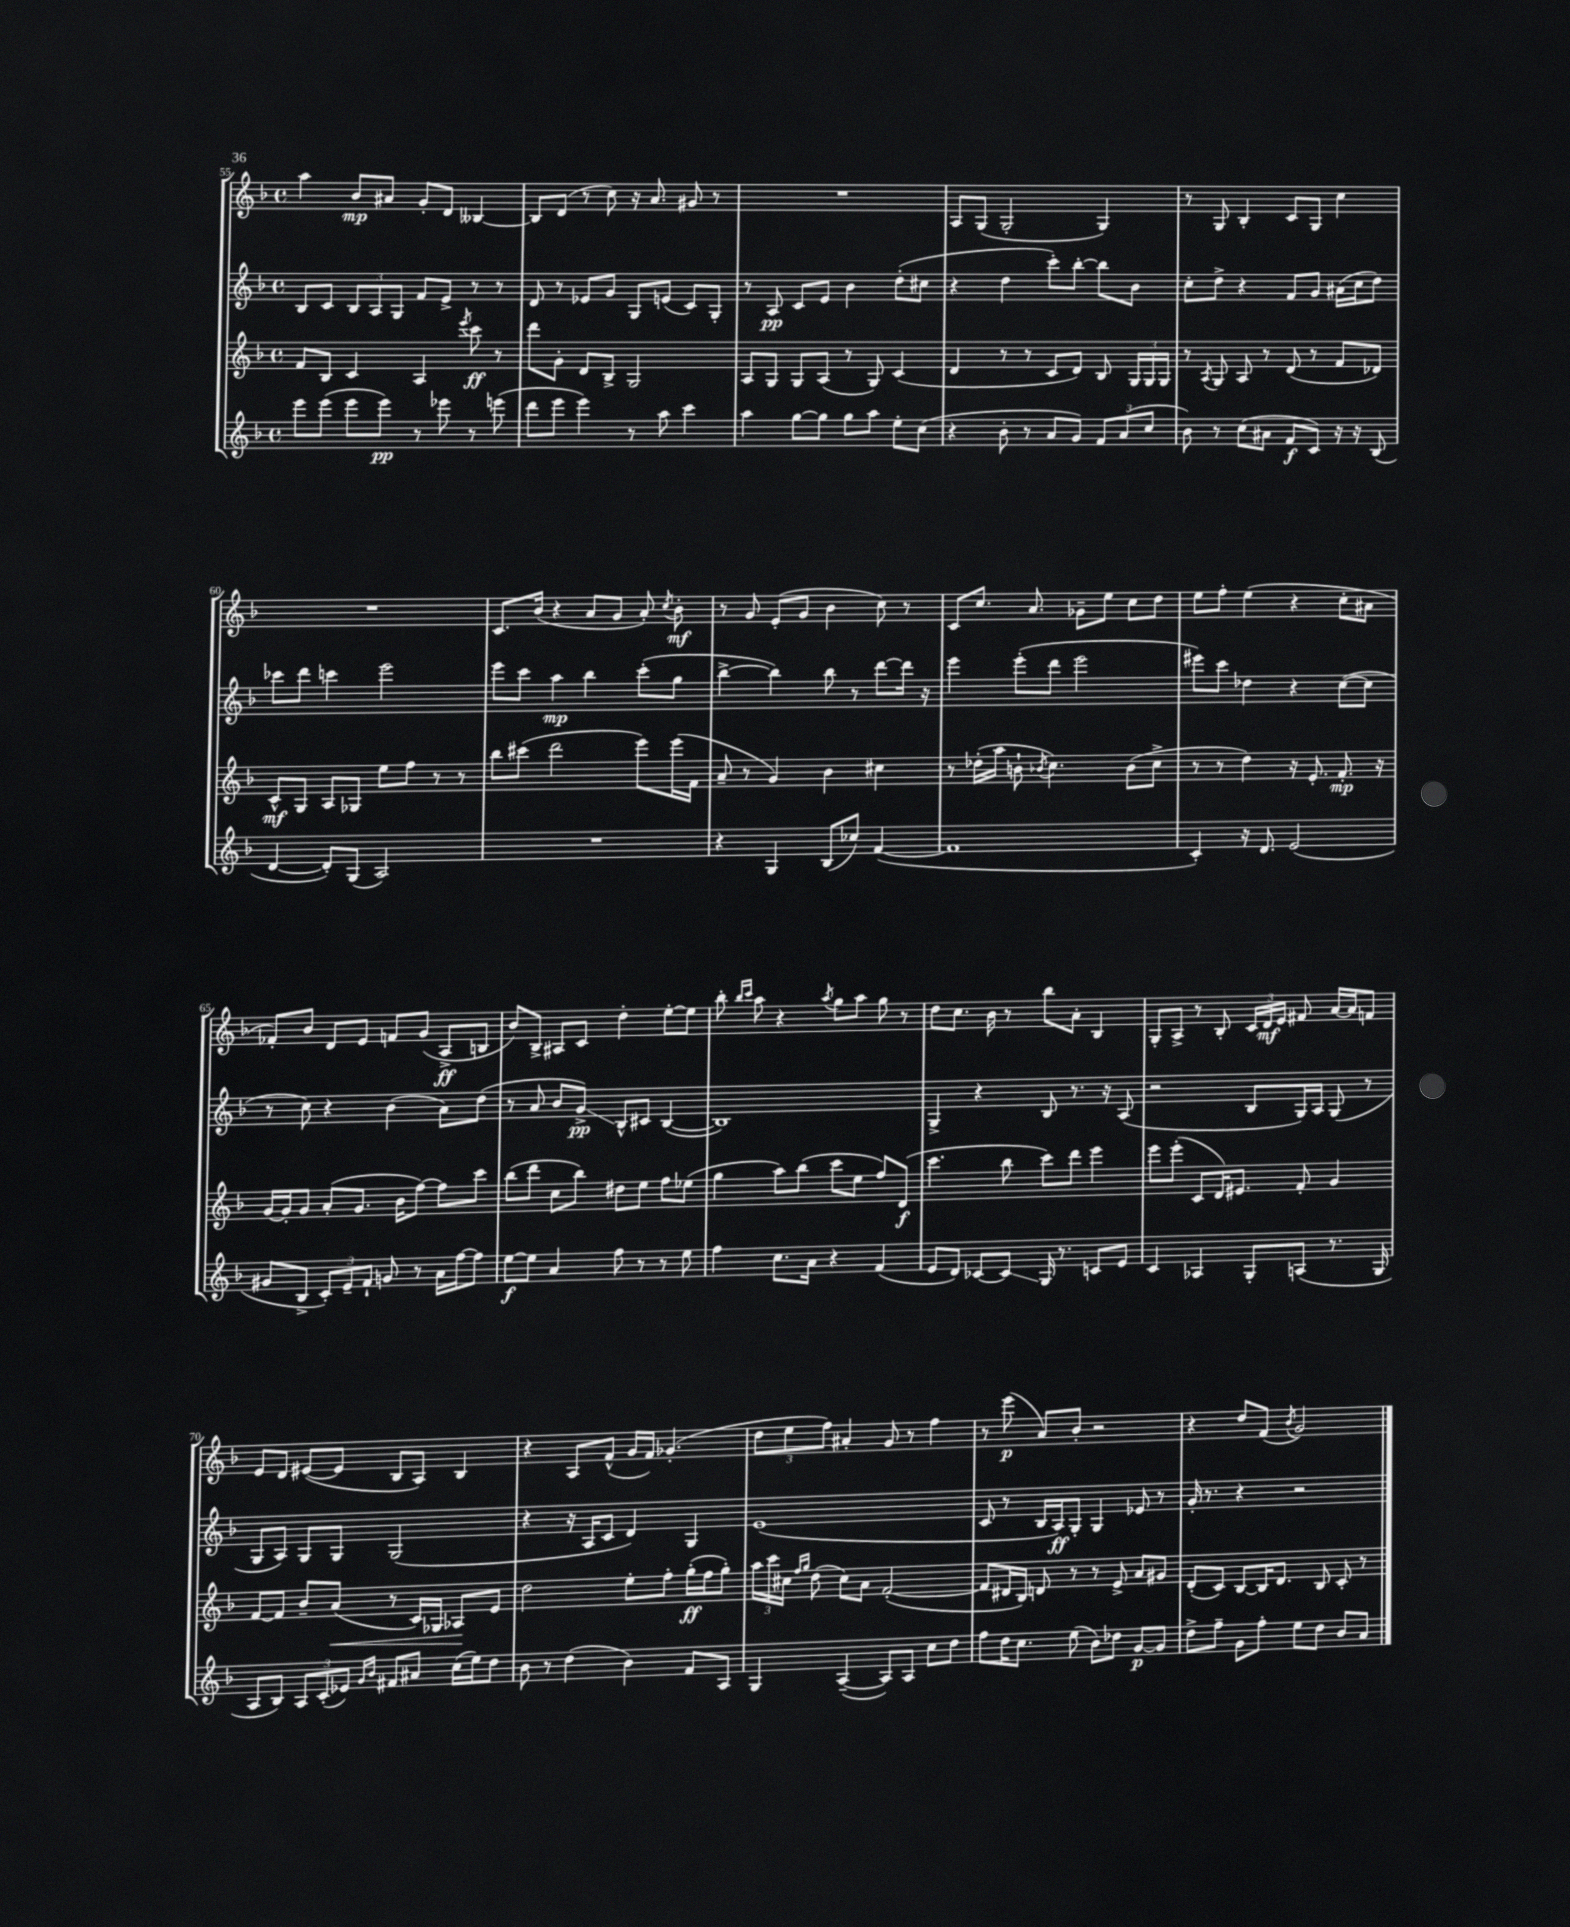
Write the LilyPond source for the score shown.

<<
\new StaffGroup <<
\new Staff = "s0" {
    \clef treble \key f \major \defaultTimeSignature \time 4/4
    \autoBeamOff a''4 bes'8[\mp ais'8] g'8[-. d'8] beses4~ |
    beses8[ d'8]( r8 c''8) r16 a'8. gis'8 r8 |
    R1 |
    a8[ g8]( g2-. g4) |
    r8 g8 bes4-. c'8[ g8] c''4 |
    R1 |
    c'8.[ bes'16]( r4 a'8[ g'8] a'8-.) \acciaccatura { c''8 } bes'8-.\mf |
    r8 g'8 e'8[-.( g'8] bes'4 c''8) r8 |
    c'8[ c''8.] a'8. ges'8[-- e''8] c''8[ d''8] |
    e''8[ f''8]-. e''4( r4 c''8[-. ais'8] |
    fes'8[-.) bes'8] d'8[ e'8] f'8[ g'8]( a8[->\ff b8] |
    bes'8[) bes8]-> ais8[ c'8] d''4-. e''8[~-. e''8] |
    bes''8-. \grace { bes''16[ c'''16] } a''8 r4 \acciaccatura { a''8 } g''8[ a''8] g''8 r8 |
    d''8[ c''8.] bes'16 r8 bes''8[ a'8]-. bes4 |
    g8[-. a8]-> r8 bes8-. \tuplet 3/2 { c'16[ d'16\mf e'16] } fis'8 a'16[~ a'16 f'8] |
    e'8[ d'8] eis'8[~( eis'8] bes8[ a8]) bes4 |
    r4 a8[ f'8]-^( g'16[ f'16]) ges'4.-.( |
    \tuplet 3/2 { d''8[ e''8 f''8]) } ais'4-. g'8 r8 f''4 |
    r8 e'''8\p( a'8[) bes'8]-. r2 |
    r4 d''8[ f'8]( \acciaccatura { bes'8 } g'2) \bar "|." |
}
\new Staff = "s1" {
    \clef treble \key f \major \defaultTimeSignature \time 4/4
    \autoBeamOff bes8[ c'8] \tuplet 3/2 { bes8[ a8 g8] } f'8[ e'8]-> r8 r8 |
    d'8 r8 ees'8[ g'8] g8[ e'8]( c'8[) g8]-. |
    r8 a8\pp c'8[ e'8] bes'4 d''8[-.( cis''8] |
    r4 d''4 c'''8[-.) bes''8]~-. bes''8[ bes'8] |
    c''8[-. d''8]-> r4 f'8[ g'8] ais'16[( c''16 d''8]) |
    ces'''8[ d'''8] c'''4 e'''2 |
    e'''8[ c'''8] a''4\mp bes''4 c'''8[-.( g''8] |
    bes''4~-> bes''4) bes''8 r8 d'''8[~ d'''16] r16 |
    e'''4 e'''8[-.( d'''8] e'''2 |
    eis'''8[) c'''8] des''4 r4 c''8[~( c''8] |
    r8 c''8) r4 bes'4( a'8[) d''8]( |
    r8 a'8 bes'8[ g'8]->\glissando\pp) bes8[-^ cis'8] bes4~( |
    bes1) |
    g4-> r4 bes8 r8. r16 a8( |
    r2 bes8[ g16) a16] g8( r8 |
    g8[ a8]) g8[ g8] g2( |
    r4 r16 a16[ c'8] d'4) g4 |
    e'1( |
    c'8 r8 bes16[ a16\ff) g8]-. g4 ees'8 r8 |
    g'16-. r8. r4 r2 \bar "|." |
}
\new Staff = "s2" {
    \clef treble \key f \major \defaultTimeSignature \time 4/4
    \autoBeamOff f'8[ bes8] c'4 a4 \acciaccatura { e'''8 } c'''8\ff r8 |
    d'''8[ g'8]-. d'8[ bes8]-> g2 |
    a8[ g8] g8[ a8]( r8 g8) c'4( |
    d'4 r8 r8 c'8[ d'8]) bes8 \tuplet 3/2 { g16[ g16 g16] } |
    r8 \acciaccatura { a8 } g8 a8 r8 d'8( r8 f'8[ des'8]) |
    c'8[-^\mf g8] a8[ ges8] e''8[ f''8] r8 r8 |
    bes''8[ cis'''8]( d'''2 e'''8[) e'''16( f'16] |
    a'8-- r8 g'4) bes'4 cis''4 |
    r8 des''16[-.( a''16] b'8-! \acciaccatura { bes'8 } c''4.) bes'8[( c''8]-> |
    r8 r8 d''4) r16 e'8.-. f'8.-.\mp r16 |
    g'16[~ g'16-. g'8] a'8[-.( g'8.] bes'16[ f''8]~) f''8[ c'''8] |
    bes''8[( d'''8] c''8[ bes''8]) dis''8[ e''8] f''8[ ees''8]( |
    g''4 a''8[) bes''8]( c'''8[ e''8] f''8[) d'8]\f( |
    c'''4. bes''8 c'''8[) d'''8] e'''4 |
    e'''8[ e'''8]-.( c'8[ d'16) eis'8.] f'8-. g'4 |
    f'8[~ f'8] bes'8[-- a'8]\<( r8 c'16[) ges16] aes8[\! e'8] |
    d''2 e''8[-. f''8]-. g''16[-.\ff( f''16 g''8]-.) |
    \tuplet 3/2 { a''16[ c'''16 cis''16] } \grace { f''16[ g''16] } d''8( cis''8[) a'8] f'2~-.( |
    f'8[ dis'16 bes16]) d'8 r8 r8 e'8-> a'8[ gis'8] |
    d'8[-.( c'8]) bes8[~ bes16 d'8.] bes8 c'8-. r8 \bar "|." |
}
\new Staff = "s3" {
    \clef treble \key f \major \defaultTimeSignature \time 4/4
    \autoBeamOff e'''8[ e'''8]( e'''8[ e'''8]\pp) r8 ees'''8 r8 e'''8( |
    d'''8[ e'''8] e'''4) r8 a''8 c'''4 |
    a''4 g''8[~ g''8] g''8[ a''8] e''8[-. c''8]( |
    r4 bes'8-. r8 a'8[ g'8]) \tuplet 3/2 { f'8[ a'8( c''8] } |
    bes'8) r8 c''8[( ais'8] f'8[\f c'8]) r16 r16 bes8( |
    d'4~ d'8[-.) g8]( a2) |
    R1 |
    r4 g4 bes8[( ces''8]) f'4~( |
    f'1 |
    c'4-.) r16 d'8. e'2( |
    gis'8[ bes8]-> \tuplet 3/2 { c'8[-.) e'8-- f'8]-! } g'8 r8 a'16[ f''16~ f''8] |
    e''8[~\f e''8] a'4 f''8 r8 r8 e''8 |
    f''4 c''8.[ a'16] r4 f'4( |
    e'8[ d'8]) ces'8[~ ces'8]\glissando g16 r8. c'8[ e'8] |
    c'4 aes4 g8[-. a8]( r8. g16 |
    a8[ bes8]) \tuplet 3/2 { a8[ c'8-.( ees'8]) } \grace { g'16[ bes'16] } fis'8[ ais'8] c''16[( e''16) d''8] |
    bes'8 r8 d''4( bes'4) f'8[ a8] |
    g4 a4~--( a8[) a8] c''8[ d''8] |
    f''8[ d''16 c''8.] e''8( bes'8[) des''8] g'8[~\p g'8] |
    d''8[-> f''8]-- g'8[ f''8]-. e''8[ d''8] bes'8[ a'8] \bar "|." |
}
>>
>>
\layout { \context { \Score currentBarNumber = #55 } }
